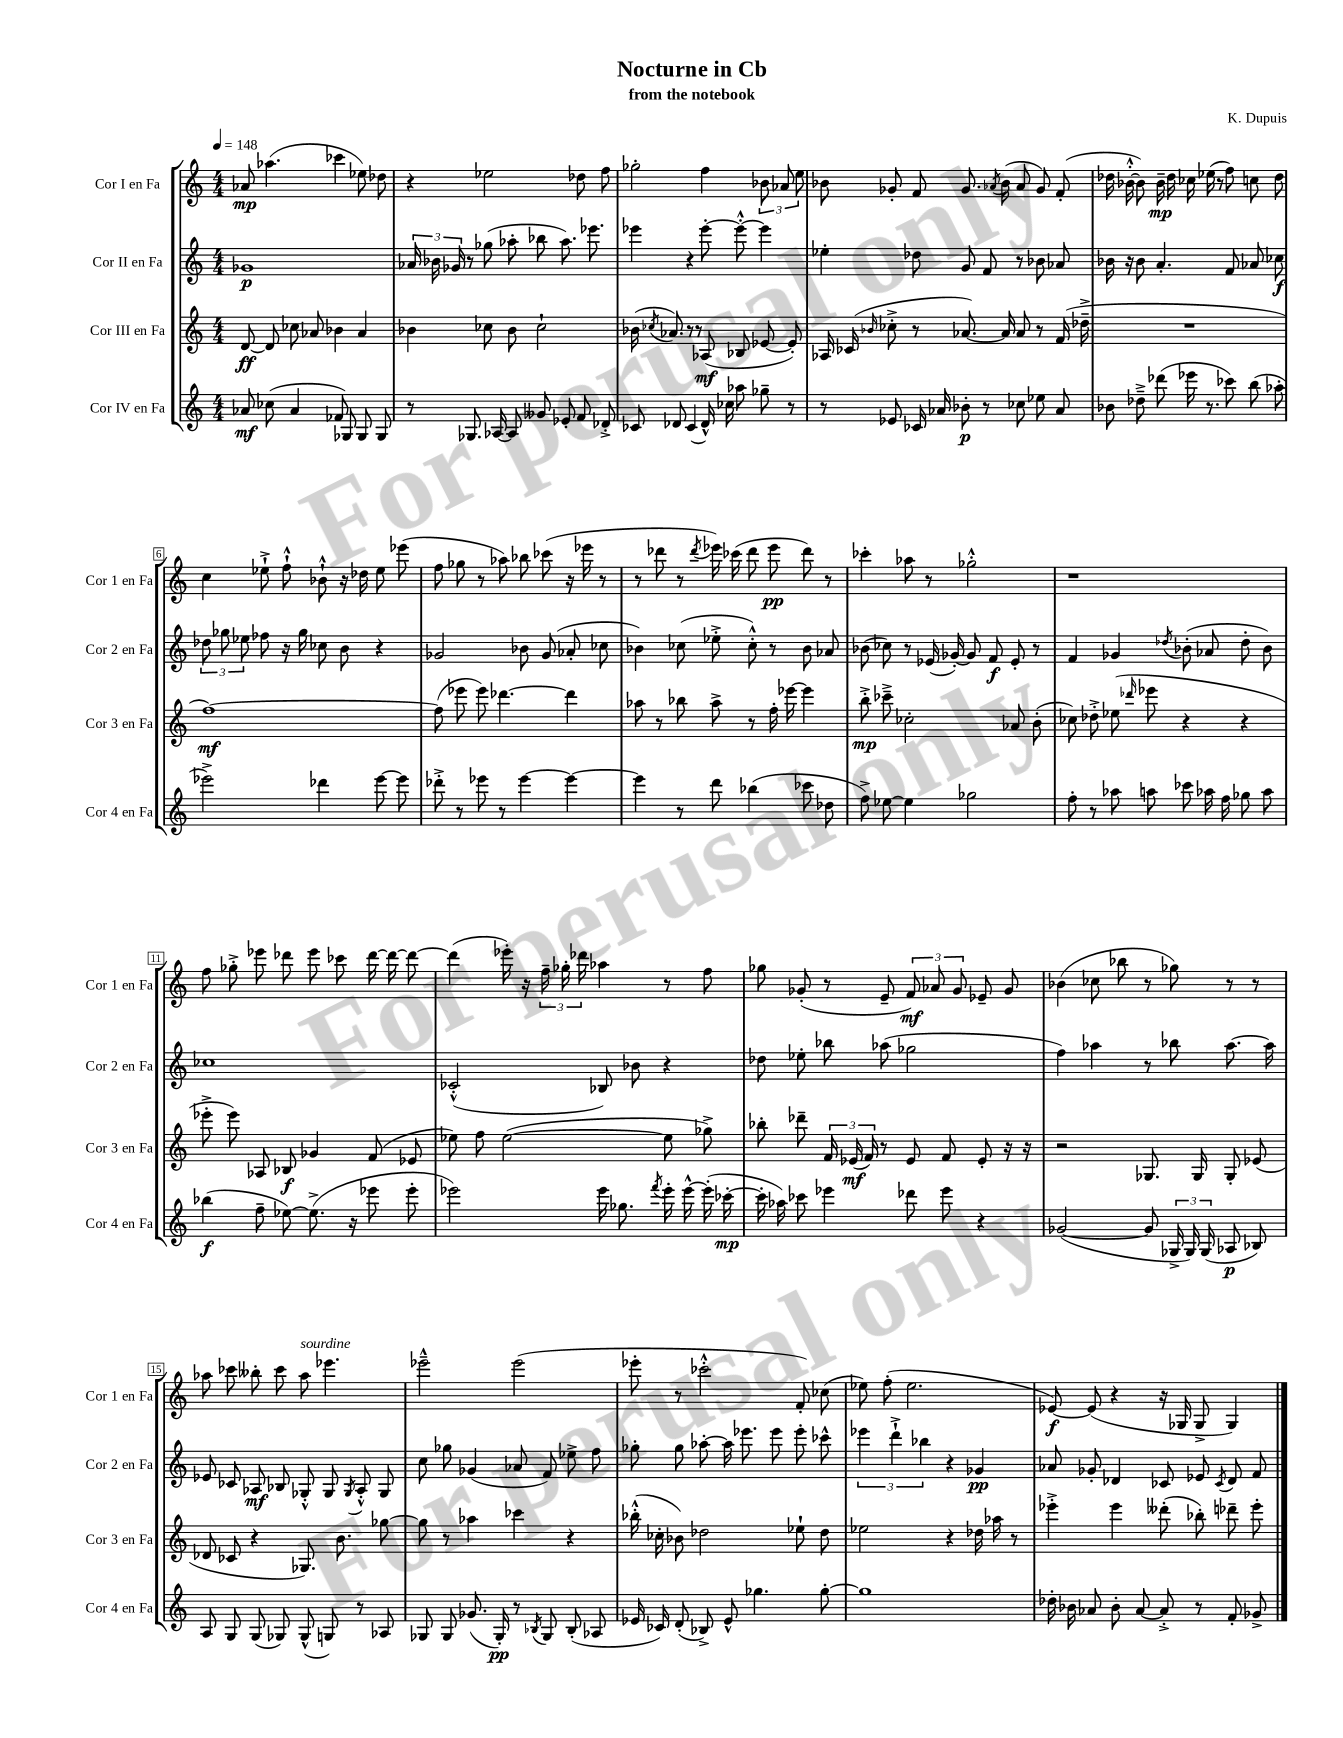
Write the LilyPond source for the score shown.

\header { title = "Nocturne in Cb" composer = "K. Dupuis" subtitle = "from the notebook" }
<<
\new StaffGroup <<
\new Staff = "s0" \with { instrumentName = "Cor I en Fa" shortInstrumentName = "Cor 1 en Fa" } {
    \clef treble \key c \major \numericTimeSignature \time 4/4 \tempo 4 = 148
    \autoBeamOff aes'8\mp aes''4.( ces'''4 ees''8) des''8 |
    r4 ees''2 des''8 f''8 |
    ges''2-. f''4 \tuplet 3/2 { bes'8 aes'8 e''8 } |
    bes'8 ges'8-. f'8 ges'8. \acciaccatura { aes'8 } bes'16( aes'8 ges'8) f'8-.( |
    des''16 bes'16~-.-^ bes'8) bes'16--\mp des''16 ces''16 ees''16( r8 f''8) c''8 des''8 |
    c''4 ees''8-!-> f''8-!-^ bes'8-!-^ r16 des''16 ees''8 ees'''8( |
    f''8 ges''8 r8 aes''8) bes''8 ces'''8( r16 ees'''16 r8 |
    r8 des'''8 r8 \acciaccatura { des'''8 } ees'''16) ces'''16( des'''8 ees'''8\pp des'''8) r8 |
    ces'''4-. aes''8 r8 ges''2-.-^ |
    r1 |
    f''8 ges''8-.-> ees'''8 des'''8 ees'''8 ces'''8 des'''16~ des'''16~ des'''8~ |
    des'''4( ees'''16-.) r16 \tuplet 3/2 { f''16-- ges''16-. des'''16 } aes''4 r8 f''8 |
    ges''8 ges'8-.( r8 e'8-- \tuplet 3/2 { f'8\mf) aes'8 ges'8 } ees'8-- ges'8 |
    bes'4( ces''8 bes''8 r8 ges''8) r8 r8 |
    aes''8 ces'''8 beses''8-. ces'''8 aes''8^\markup { \italic "sourdine" } ees'''4. |
    ees'''2---^ ees'''2( |
    ees'''8-. r8 ces'''2-.-^ f'8-.) ces''8( |
    ees''8) f''8-.( ees''2. |
    ees'8~\f) ees'8( r4 r16 ges16 ges8-> ges4) \bar "|." |
}
\new Staff = "s1" \with { instrumentName = "Cor II en Fa" shortInstrumentName = "Cor 2 en Fa" } {
    \clef treble \key c \major \numericTimeSignature \time 4/4
    \autoBeamOff ges'1\p |
    \tuplet 3/2 { aes'16 bes'16 ges'16 } r8 ges''8( aes''8-. bes''8 aes''8.) ees'''8. |
    ees'''4 r4 ees'''8~-. ees'''8~-.-^ ees'''4 |
    ees''4-. des''8 g'8 f'8 r8 bes'8 aes'8 |
    bes'16 r16 bes'8 a'4.-. f'8 aes'8 ces''8\f |
    \tuplet 3/2 { des''8 ges''8 ees''8 } fes''8 r16 ges''16 ces''8 b'8 r4 |
    ges'2 bes'8 ges'8( aes'8-. ces''8 |
    bes'4) ces''8( ees''8-.-> ces''8-.-^) r8 bes'8 aes'8 |
    bes'8( ces''8) r8 ees'16( ges'16~-.) ges'8 f'8\f ees'8-. r8 |
    f'4 ges'4 \acciaccatura { des''8 } bes'8-.( aes'8 des''8-. bes'8) |
    ces''1 |
    ces'2-.-^( bes8) bes'8 r4 |
    des''8 ees''8-. bes''8 aes''8( ges''2 |
    f''4) aes''4 r8 bes''8 aes''8.~ aes''16 |
    ees'8 ces'8 aes8\mf bes8 ges8-.-^ ges8 \acciaccatura { ges8 } aes8-.-^ ges8 |
    c''8 ges''8 ges'4( aes'8 f'8) ees''8-> f''8 |
    ges''8-. ges''8 aes''8~-. aes''16 ees'''8. ees'''8 ees'''8-. ces'''8-^ |
    \tuplet 3/2 { ees'''4 d'''4-!-> bes''4 } r4 ges'4\pp |
    aes'8 ges'8-. des'4 ces'8 ees'8 \acciaccatura { ces'8 } des'8 f'8 \bar "|." |
}
\new Staff = "s2" \with { instrumentName = "Cor III en Fa" shortInstrumentName = "Cor 3 en Fa" } {
    \clef treble \key c \major \numericTimeSignature \time 4/4
    \autoBeamOff d'8~\ff d'8 ces''8 aes'8 bes'4 aes'4 |
    bes'4 ces''8 bes'8 ces''2-! |
    bes'16( \acciaccatura { ces''8 } aes'8.) r8 r8 aes8\mf( bes8 ees'8~ ees'8-.) |
    aes16 ces'16( \grace { bes'16 } ces''8-.-> r8 aes'8.~) aes'16 aes'8 r8 f'16( des''16---> |
    R1 |
    f''1~\mf) |
    f''8( ees'''8 ees'''8) des'''4.~ des'''4 |
    aes''8 r8 bes''8 aes''8-> r8 f''16-. ees'''16~ ees'''4 |
    b''8-.->\mp ces'''8---> ces''2-. aes'8 b'8-.( |
    ces''8) des''8-.-> ees''8( \grace { des'''16 } ees'''8 r4 r4 |
    ees'''8-.-> ees'''8) aes8 bes8\f ges'4 f'8( ees'8 |
    ees''8) f''8 ees''2~( ees''8 ges''8->) |
    bes''8-. des'''8-- \tuplet 3/2 { f'16 ees'16\mf( f'16) } r8 ees'8 f'8 ees'8-. r16 r16 |
    r2 ges8. ges16 ges8-. ees'8( |
    des'8 ces'8 r4 ges8.) b'8. ges''8~ |
    ges''8 r8 aes''4 ces'''4 r4 |
    bes''16-.-^( ces''16-. bes'8) des''2 ees''8-! des''8 |
    ees''2 r4 des''16 aes''16 r8 |
    ees'''4-.-> ees'''4 deses'''8-.( bes''8-.) des'''8-- ees'''8-. \bar "|." |
}
\new Staff = "s3" \with { instrumentName = "Cor IV en Fa" shortInstrumentName = "Cor 4 en Fa" } {
    \clef treble \key c \major \numericTimeSignature \time 4/4
    \autoBeamOff aes'8\mf ces''8( aes'4 fes'8) ges8 ges8 ges8 |
    r8 ges8. aes16~ aes8 geses'8 ees'8-. f'8 des'8-.-> |
    ces'8 des'8 ces'4( des'16-^) ces''16 aes''8 ges''8-- r8 |
    r8 ees'8 ces'16 aes'16 bes'8-.\p r8 ces''8 ees''8 aes'8 |
    bes'8 des''8---> des'''8( ees'''16 r8. ces'''8) b''8( aes''8-. |
    ees'''2->) des'''4 ees'''8~ ees'''8 |
    des'''8-.-> r8 ees'''8 r8 ees'''4~ ees'''4~ |
    ees'''4 r8 d'''8 bes''4( ces'''8 des''8 |
    f''8->) ees''8~ ees''4 ges''2 |
    f''8-. r8 aes''8 a''8 ces'''8 aes''16 f''16 ges''8 aes''8 |
    bes''4\f( f''8-- ees''8~) ees''8.->( r16 ees'''8 ees'''8-. |
    ees'''2) ees'''16 ges''8. \acciaccatura { f'''8 } ees'''16-. ees'''16~-^ ees'''16-.( ces'''16~-.\mp |
    ces'''16-. aes''16) ces'''8 ees'''4 des'''8 ees'''8 r4 |
    ges'2~( ges'8 \tuplet 3/2 { ges16-> ges16) ges16( } aes8\p bes8) |
    a8 g8 g8( ges8) ges8-^( g8) r8 aes8 |
    ges8 ges8 ges'8.( ges16-.\pp) r8 \acciaccatura { bes8 } ges8 bes8-.( aes8 |
    ees'16 ces'16) d'8-.( bes8->) ees'8-^ ges''4. ges''8~-. |
    ges''1 |
    des''16-. bes'16 aes'8 bes'8-. aes'8~ aes'8-.-> r8 f'8-. ges'8-> \bar "|." |
}
>>
>>
\layout { \context { \Score \override BarNumber.stencil = #(make-stencil-boxer 0.1 0.3 ly:text-interface::print) } }
